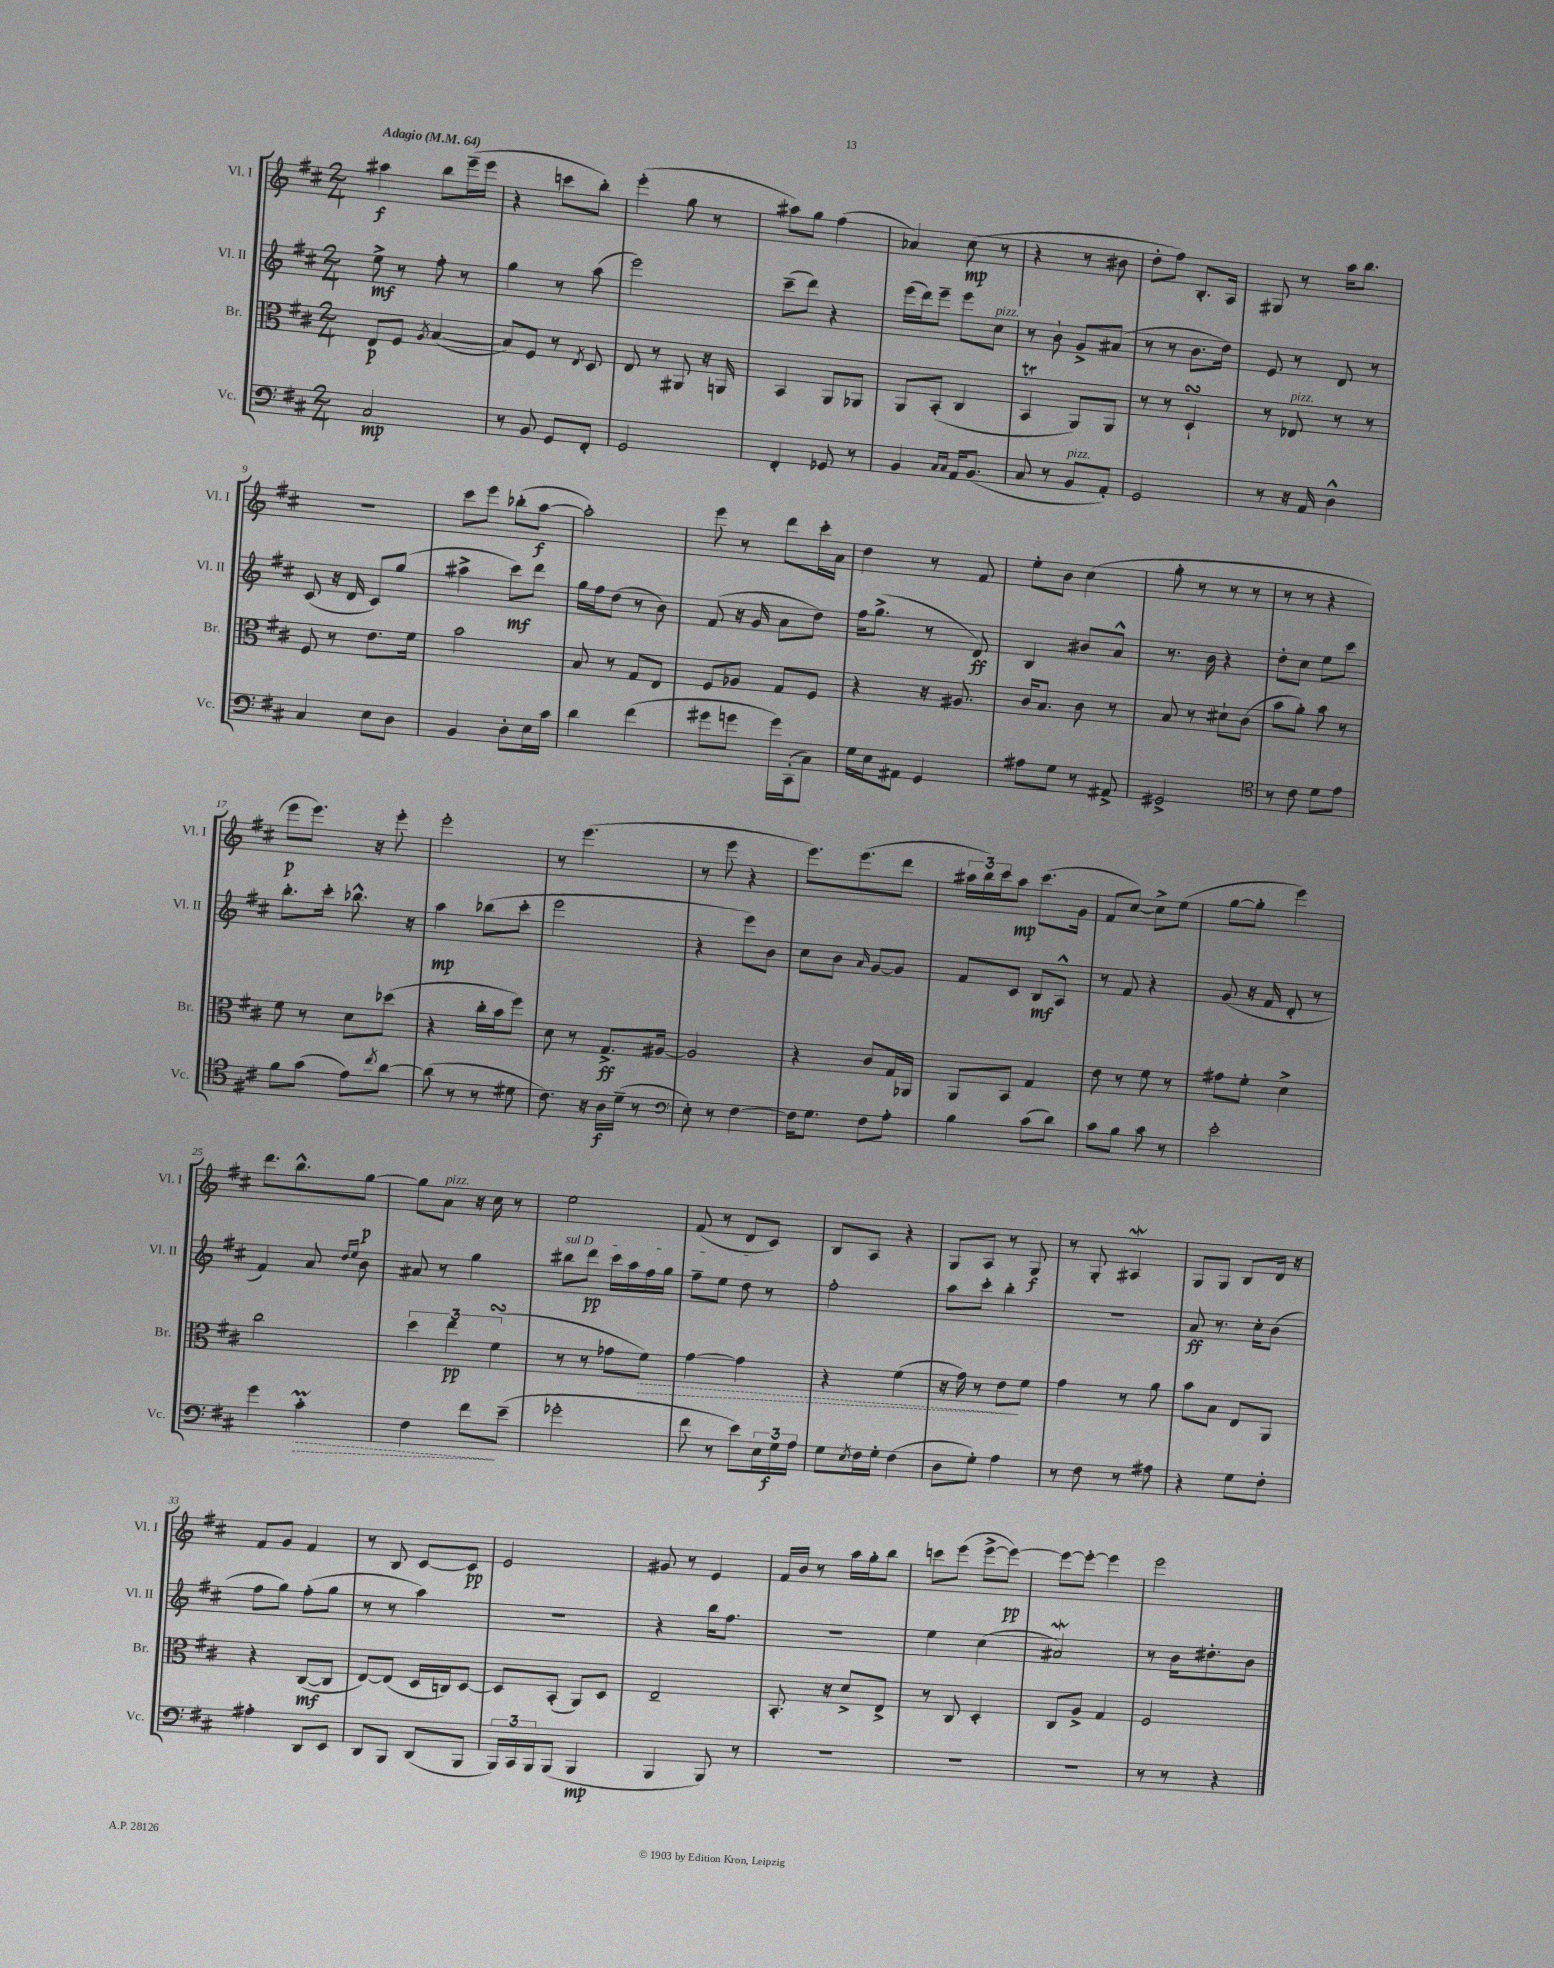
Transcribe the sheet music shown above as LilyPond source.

<<
\new StaffGroup <<
\new Staff = "s0" \with { instrumentName = "Vl. I" shortInstrumentName = "Vl. I" } {
    \clef treble \key d \major \numericTimeSignature \time 2/4 \tempo "Adagio" 4 = 64
    ais''4\f b''8 e'''16--( e'''16 |
    r4 c'''8 b''8-.) |
    e'''4-.( g''8 r8 |
    ais''8) g''8 fis''4( |
    aes'4) cis''8\mp( r8 |
    r4 r8 bis'8 |
    d''8-. fis''8) b8.-. a16 |
    gis8 r8 a''16 b''8. |
    R2 |
    cis'''8 e'''8 bes''8-.( a''8~\f |
    a''2-.) |
    e'''8 r8 d'''8 cis'''16-. a'16 |
    d''4 r8 fis'8 |
    e''8-. b'8 cis''4( |
    g''8-. r8 r8 r8 |
    r8 r8 r4 |
    e'''8\p e'''8.) r16 e'''8-. |
    e'''2-. |
    r8 e'''4.( |
    r8 e'''8 r4 |
    e'''8.) e'''8.( d'''8 |
    \tuplet 3/2 { ais''16 b''16) cis'''16 } ais''8\mp cis'''8.( g'16 |
    fis'8 cis''8~) cis''8-> e''8( |
    g''8~ g''8-. e'''4) |
    d'''8. b''8.-^ g''8~\p |
    g''8 a'8^\markup { \italic "pizz." } r16 cis''16 r8 |
    e''2 |
    fis'8( r8 d'8 cis'8) |
    b8 a8 r4 |
    g8 a8 r8 g8\f |
    r8 g8-. ais4\mordent |
    g8 g8 b8 d'16 r16 |
    fis'8 g'8 fis'4 |
    r8 b8 cis'8~ cis'8\pp |
    e'2 |
    gis'8 r8 e'4 |
    fis'16 b'16 r8 a''16 g''16-. b''8 |
    c'''8 e'''8( e'''8~-> e'''8~\pp) |
    e'''8~ e'''8~-. e'''4 |
    e'''2 \bar "|." |
}
\new Staff = "s1" \with { instrumentName = "Vl. II" shortInstrumentName = "Vl. II" } {
    \clef treble \key d \major \numericTimeSignature \time 2/4
    e''8->\mf r8 fis''8-. r8 |
    g''4 r8 a''8( |
    e'''2) |
    cis'''8--( d'''8) r4 |
    e'''16( d'''16) e'''8-- e'''8 cis''8^\markup { \italic "pizz." } |
    r8 b'8-! g'8-> ais'8( |
    r8 r8 b'8. d''16) |
    e'8 r8 d'8 r8 |
    cis'8( r16 d'16 cis'8) g''8( |
    ais''4-> cis'''8\mf) d'''8 |
    g''16 fis''16 d''8( r8 b'8) |
    fis'8( r16 g'16 a'8 d''8) |
    fis''16 g''8.->( r8 d'8\ff) |
    b4 bis'8 a'8-^ |
    r8. b'16 r4 |
    d''8-. cis''8 e''8 cis'''8 |
    b''8.-. cis'''16-. bes''8.-^ r16 |
    a''4\mp bes''8( cis'''8-. |
    e'''2 |
    r4 e'''8) b'8 |
    cis''8 b'8 \grace { a'16 } g'8~ g'8 |
    fis'8 cis'8 b8\mf a8-^ |
    r8 fis'8 r4 |
    g'8( r16 fis'16 d'8-. r8 |
    fis'4) a'8 \grace { d''16 e''16 } b'8 |
    ais'8 r8 g''4 |
    \once \override TextSpanner.bound-details.left.text = \markup { \italic "sul D" } bis''8\startTextSpan d'''8\pp cis'''16 a''16 fis''16 g''16 |
    fis''8-- e''8 d''8\stopTextSpan r8 |
    fis''2-. |
    a''8 cis'''8-. b''4-. |
    R2 |
    a'8\ff r8. cis''16-. b'8( |
    fis''8 g''8) fis''8-.( g''8 |
    r8 r8 a''4) |
    R2 |
    r4 b''16 fis''8. |
    r2 |
    e''4 cis''4( |
    ais'2\mordent) |
    r8 b'16 dis''8.-. b'8 \bar "|." |
}
\new Staff = "s2" \with { instrumentName = "Br." shortInstrumentName = "Br." } {
    \clef alto \key d \major \numericTimeSignature \time 2/4
    e8\p fis8 \acciaccatura { a8 } b4~( |
    b8) fis8 r8 \acciaccatura { e8 } d8 |
    e8 r8 ais,8 r16 a,16 |
    b,4 a,8 aes,8 |
    a,8 b,8-.( cis4 |
    b,4\trill a,8) a,8 |
    r8 r8 d4-!\turn |
    r8 ees8^\markup { \italic "pizz." } r8 r8 |
    fis8 r8 e'8. fis'16 |
    b'2 |
    b8 r8 g8 e8 |
    fis8 aes8 g8 fis8 |
    r4 r16 ais8. |
    cis'16 b8. cis'8 r8 |
    b8 r8 dis'8-! cis'8( |
    b'8 a'8-.) b'8 r8 |
    fis'8 r8 d'8 des''8( |
    r4 cis''16-. b'16 fis''8) |
    d'8 r8 g8.->\ff ais16~ |
    ais2 |
    r4 cis'8 g16 aes,16 |
    a,8 b,8 g4 |
    e'8 r8 fis'8 r8 |
    gis'8 fis'8-. d'4-> |
    cis''2 |
    \tuplet 3/2 { d''4 e''4\pp fis'4\turn( } |
    r8 r8 ges'8 \once \override Hairpin.style = #'dashed-line fis'8\>) |
    g'4~ g'4 |
    r4 fis'4( |
    r16 g'16) r8 e'8\! fis'8 |
    g'4 r8 a'8 |
    b'8 b8 e8 a,8 |
    r4 cis8~\mf( cis8 |
    e8~) e8( d16 c16) d8~ |
    d8 b,8-.( a,8) d8 |
    e2-- |
    b,8.-. r16 d'8-> e8-> |
    r8 cis8 d4-. |
    cis8 a8-> g4 |
    fis2 \bar "|." |
}
\new Staff = "s3" \with { instrumentName = "Vc." shortInstrumentName = "Vc." } {
    \clef bass \key d \major \numericTimeSignature \time 2/4
    cis2\mp |
    r8 b,8 g,8 fis,8-. |
    g,2 |
    fis,4-. ges,8 r8 |
    b,4 \grace { cis16 cis16 } a,16 b,8.( |
    cis8 r8 b,8^\markup { \italic "pizz." } a,8-.) |
    g,2 |
    r8 r16 a,16 d4-^ |
    cis4 e8 d8 |
    b,4 d8-. e16 cis'16 |
    d'4 fis'4( |
    gis'8 g'8 g'16) cis,16-.( cis8) |
    g16 e16 ais,8 g,4 |
    ais8 g8 r8 ais,8-> |
    gis,2-> |
    \clef tenor r8 cis'8 d'8 e'8 |
    fis'8 g'8( e'8) \acciaccatura { cis''8 } a'8~ |
    a'8( r8 r8 dis'8 |
    cis'8.) r16 a16\f d'16--( r8 |
    \clef bass e8-.) r8 fis4~ |
    fis16 g8. fis8 a8-. |
    b4 cis'8( d'8) |
    cis'8 b8 cis'8 r8 |
    e'2-. |
    g'4 \once \override Hairpin.style = #'dashed-line cis'4-.\prall\> |
    fis4 fis'8\! e'8--( |
    ges'2-. |
    fis'8 r8 e'8) \tuplet 3/2 { e16 g16\f a16 } |
    g8 \acciaccatura { e8 } fis16 g16-. fis4( |
    d8 g8-.) a4 |
    r8 fis8 r8 ais8 |
    r4 g8 fis8-. |
    ais4-. d,8 e,8 |
    d,8 b,,8 d,8( b,,8 |
    \tuplet 3/2 { b,,16) cis,16 b,,16 } b,,8( b,,4\mp |
    b,,4 b,,8) r8 |
    R2 |
    R2 |
    R2 |
    r8 r8 r4 \bar "|." |
}
>>
>>
